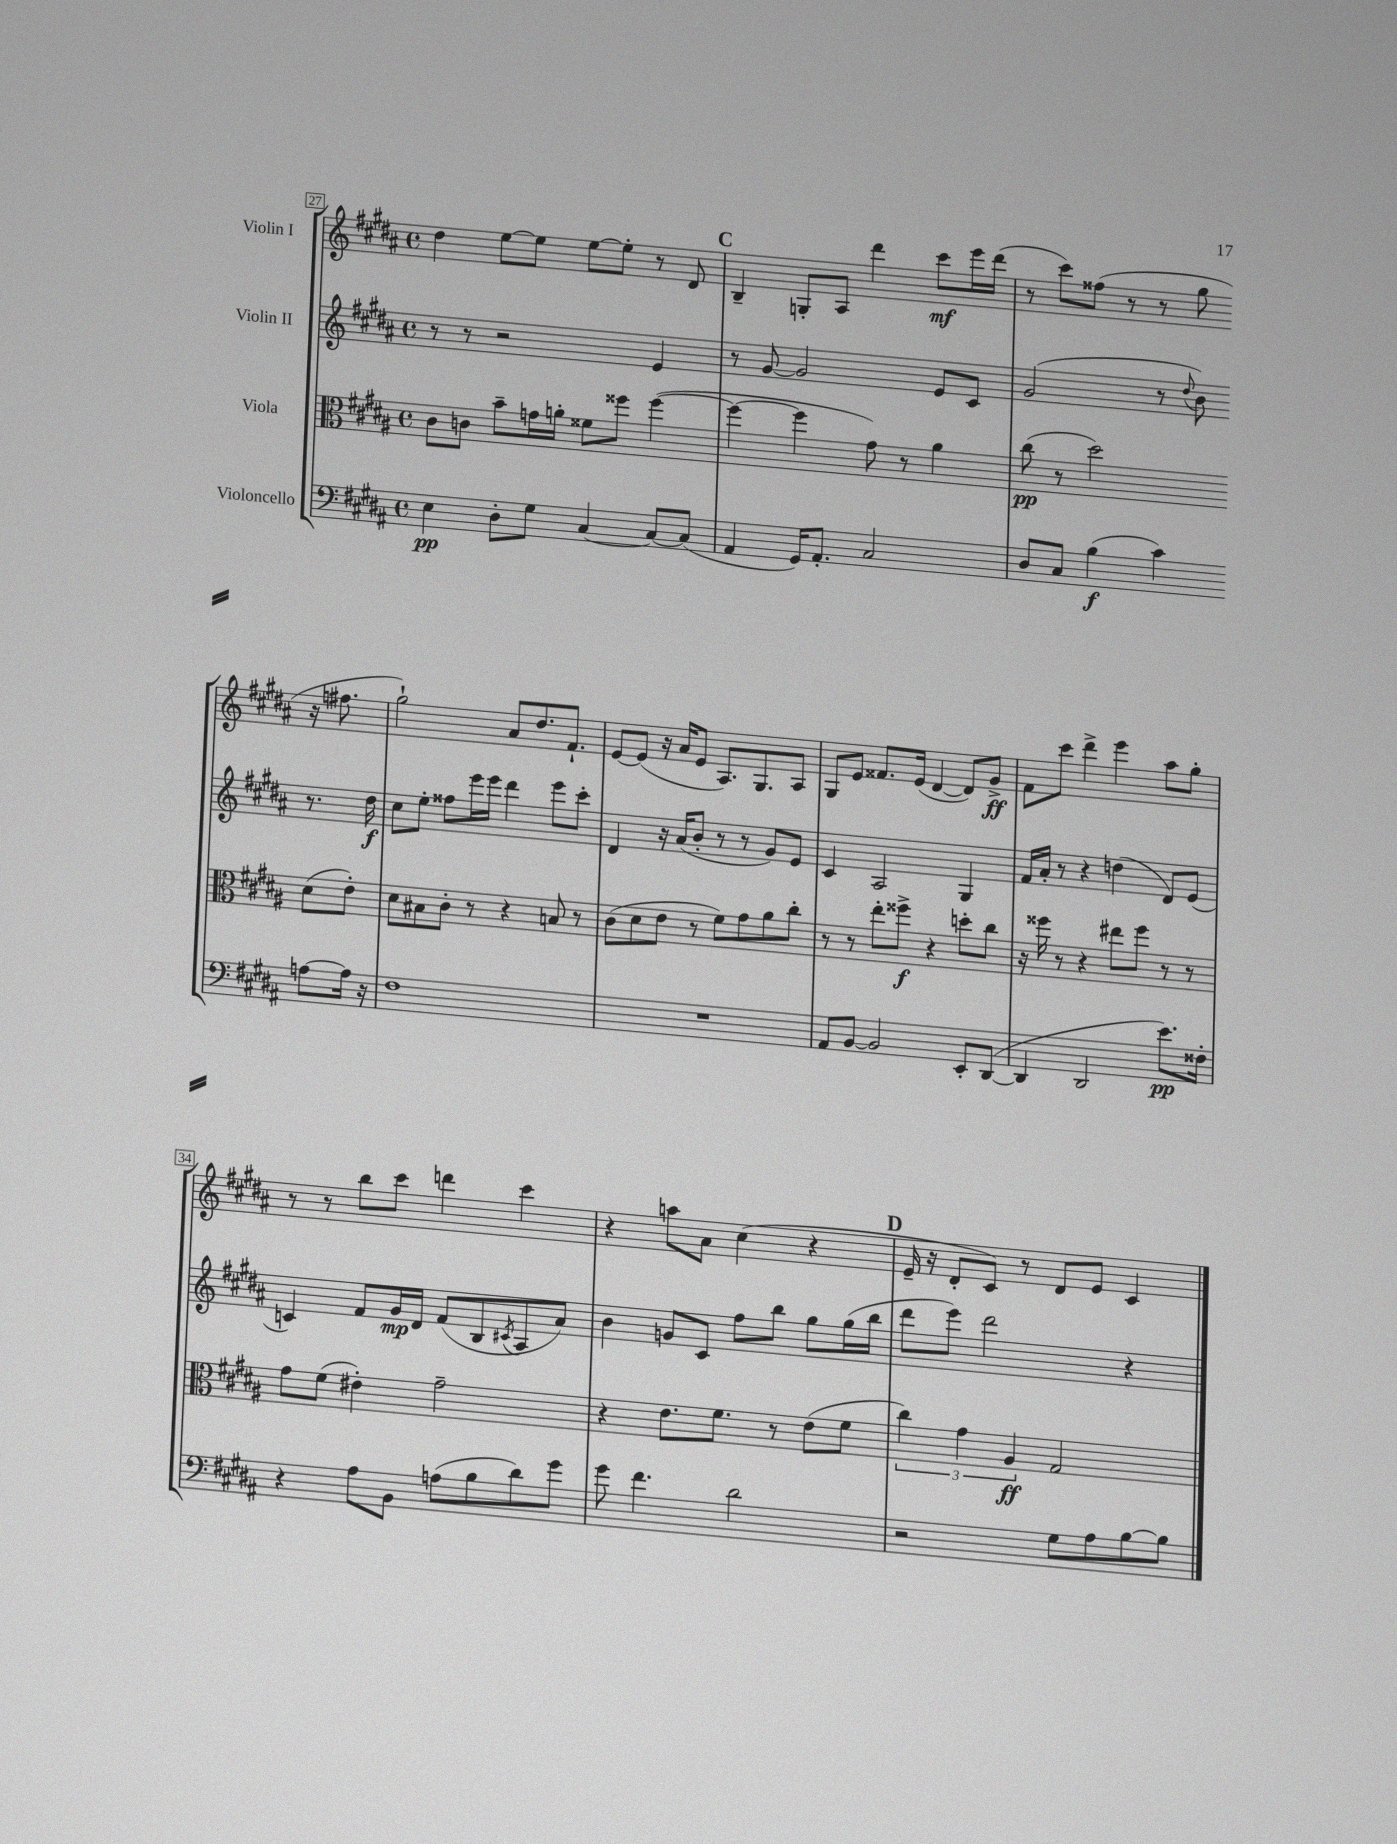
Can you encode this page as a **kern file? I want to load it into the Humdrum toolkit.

**kern	**dynam	**kern	**dynam	**kern	**dynam	**kern	**dynam
*part4	*part4	*part3	*part3	*part2	*part2	*part1	*part1
*staff4	*staff4	*staff3	*staff3	*staff2	*staff2	*staff1	*staff1
*I"Violoncello	*	*I"Viola	*	*I"Violin II	*	*I"Violin I	*
*clefF4	*	*clefC3	*	*clefG2	*	*clefG2	*
*k[f#c#g#d#a#]	*	*k[f#c#g#d#a#]	*	*k[f#c#g#d#a#]	*	*k[f#c#g#d#a#]	*
*M4/4	*	*M4/4	*	*M4/4	*	*M4/4	*
*met(c)	*	*met(c)	*	*met(c)	*	*met(c)	*
=27	=27	=27	=27	=27	=27	=27	=27
4E\	pp	8c#\L	.	8r	.	4dd#\	.
.	.	8cn\J	.	8r	.	.	.
8D#'\L	.	8b~\L	.	2r	.	[8ee\L	.
8G#\J	.	16gn\L	.	.	.	8ee\J]	.
.	.	16an'\JJ	.	.	.	.	.
[4C#/	.	8f##X\L	.	.	.	[8ee\L	.
.	.	8ff##X\J	.	.	.	8ee'\J]	.
8C#/L_	.	([4ff##\	.	4e/	.	8r	.
(8C#/J]	.	.	.	.	.	8d#/	.
!!LO:REH:place=s1:t=C
=28	=28	=28	=28	=28	=28	=28	=28
4AA#/	.	4ff##\_	.	8r	.	4B~/	.
.	.	.	.	[8g#/	.	.	.
16GG#/KL)	.	4ff##\]	.	2g#/]	.	8Gn'/L	.
8.AA#'/J	.	.	.	.	.	.	.
.	.	.	.	.	.	8A#/J	.
2C#/	.	8g#\)	.	.	.	4ddd#\	.
.	.	8r	.	.	.	.	.
.	.	4a#\	.	8e/L	.	8ccc#\L	mf
.	.	.	.	8c#/J	.	16eee\L	.
.	.	.	.	.	.	(16ddd#\JJ	.
=29	=29	=29	=29	=29	=29	=29	=29
8D#/L	.	(8cc#\	pp	(2g#/	.	8r	.
8C#/J	.	8r	.	.	.	8ccc#\L)	.
(4B\	f	2dd#\)	.	.	.	(8ff##X\J	.
.	.	.	.	.	.	8r	.
4c#\)	.	.	.	8r	.	8r	.
.	.	.	.	8qqdd#/	.	.	.
.	.	.	.	8b\)	.	8gg#\	.
[8An\L	.	(8d#\L	.	8.r	.	16r	.
.	.	.	.	.	.	8.ff#X\	.
16A\Jk]	.	8e'\J)	.	.	.	.	.
16r	.	.	.	16dd#\	f	.	.
!!LO:LB:g=z
=30	=30	=30	=30	=30	=30	=30	=30
1F#	.	8d#\L	.	8cc#\L	.	2gg#`\)	.
.	.	8B#X\	.	8ee'\J	.	.	.
.	.	8c#'\J	.	8ff##X\L	.	.	.
.	.	8r	.	16eee\L	.	.	.
.	.	.	.	16eee\JJ	.	.	.
.	.	4r	.	4ddd#\	.	8a#/L	.
.	.	.	.	.	.	8.dd#/	.
.	.	8Bn/	.	8eee\L	.	.	.
.	.	.	.	.	.	8.f#`/J	.
.	.	8r	.	8ccc#'\J	.	.	.
=31	=31	=31	=31	=31	=31	=31	=31
1r	.	(8c#\L	.	4d#/	.	[8e/L	.
.	.	8d#\	.	.	.	(8e/J]	.
.	.	8e\J	.	16r	.	16r	.
.	.	.	.	(16a#/KL	.	16a#/KL	.
.	.	8r	.	8b'/J	.	8e/J	.
.	.	8f#\L)	.	8r	.	8.A#/L)	.
.	.	8g#\	.	8r	.	.	.
.	.	.	.	.	.	8.G#/	.
.	.	8a#\	.	8g#/L)	.	.	.
.	.	8cc#'\J	.	8e/J	.	8A#/J	.
=32	=32	=32	=32	=32	=32	=32	=32
8AA#/L	.	8r	.	4c#/	.	8G#/L	.
[8BB/J	.	8r	.	.	.	8e/J	.
2BB/]	.	8ee'\L	.	2A#/	.	8.f##X/L	.
.	.	8ff##X^\J	f	.	.	.	.
.	.	.	.	.	.	(16e/Jk	.
.	.	4r	.	.	.	[4d#/	.
8EE'/L	.	8ddn'\L	.	4G#/	.	8d#/L])	.
([8DD#/J	.	8cc#\J	.	.	.	8g#^/J	ff
=33	=33	=33	=33	=33	=33	=33	=33
4DD#/]	.	16r	.	16f#/LL	.	8f#\L	.
.	.	16ff##X\	.	16a#'/JJ	.	.	.
.	.	8r	.	8r	.	8ccc#\J	.
2DD#/	.	4r	.	4r	.	4ddd#^\	.
.	.	8ee#X\L	.	(4ddn\	.	4eee\	.
.	.	8ff##\J	.	.	.	.	.
8.e\L)	pp	8r	.	8d#/L)	.	8aa#\L	.
.	.	8r	.	(8e/J	.	8gg#'\J	.
16F##X'\Jk	.	.	.	.	.	.	.
!!LO:LB:g=z
=34	=34	=34	=34	=34	=34	=34	=34
4r	.	8g#\L	.	4cn/)	.	8r	.
.	.	(8f#\J	.	.	.	8r	.
8A#\L	.	4e#X'\)	.	8f#/L	.	8bb\L	.
8BB\J	.	.	.	16g#/L	mp	8ccc#\J	.
.	.	.	.	16d#/JJ	.	.	.
(8An\L	.	2g#~\	.	(8f#/L	.	4dddn\	.
8B\	.	.	.	8B/	.	.	.
.	.	.	.	8qc#X/	.	.	.
8d#\)	.	.	.	8A#/	.	4ccc#\	.
8g#\J	.	.	.	8a#/J)	.	.	.
=35	=35	=35	=35	=35	=35	=35	=35
8g#\	.	4r	.	4b\	.	4r	.
4.f#\	.	.	.	.	.	.	.
.	.	8.e\L	.	8gn/L	.	8aan\L	.
.	.	.	.	8c#/J	.	8a#\J	.
.	.	8.f#\J	.	.	.	.	.
2d#\	.	.	.	8ff#\L	.	(4cc#\	.
.	.	8r	.	8bb\J	.	.	.
.	.	(8e\L	.	8gg#\L	.	4r	.
.	.	8f#\J	.	(16gg#\L	.	.	.
.	.	.	.	16bb\JJ	.	.	.
!!LO:REH:place=s1:t=D
=36	=36	=36	=36	=36	=36	=36	=36
2r	.	6cc#\)	.	8ddd#\L	.	16e~/	.
.	.	.	.	.	.	16r	.
.	.	.	.	8eee\J)	.	8d#'/L	.
.	.	6g#\	.	.	.	.	.
.	.	.	.	2ddd#\	.	8c#/J)	.
.	.	6A#/	ff	.	.	.	.
.	.	.	.	.	.	8r	.
8G#\L	.	2G#/	.	.	.	8d#/L	.
8A#\	.	.	.	.	.	8e/J	.
[8B\	.	.	.	4r	.	4c#/	.
8B\J]	.	.	.	.	.	.	.
==	==	==	==	==	==	==	==
*-	*-	*-	*-	*-	*-	*-	*-
